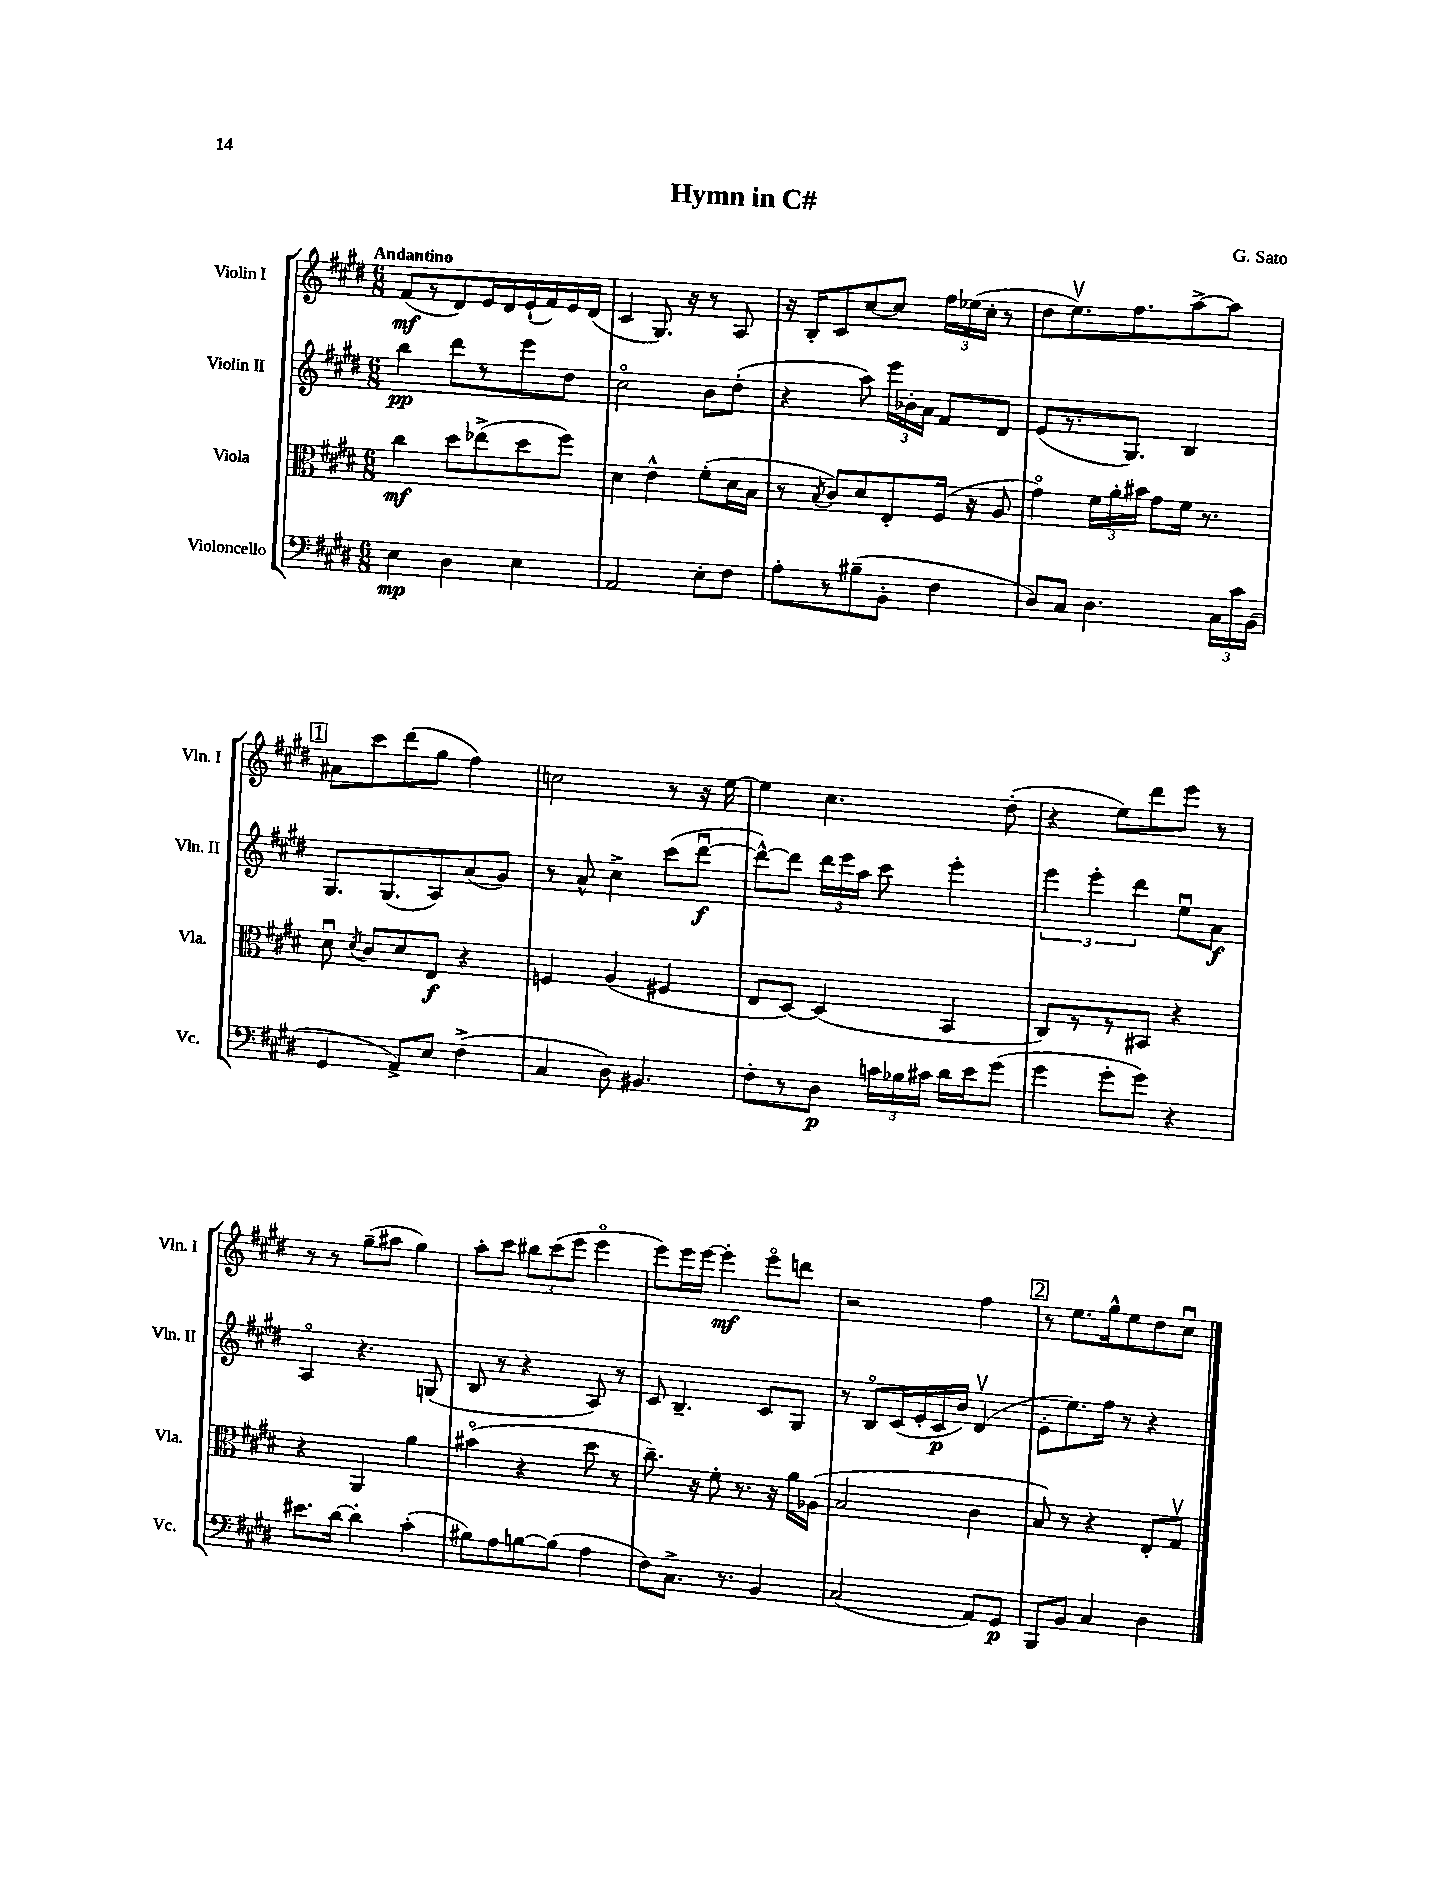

**kern	**kern	**kern	**kern
*staff4	*staff3	*staff2	*staff1
*clefF4	*clefC3	*clefG2	*clefG2
*k[f#c#g#d#]	*k[f#c#g#d#]	*k[f#c#g#d#]	*k[f#c#g#d#]
*M6/8	*M6/8	*M6/8	*M6/8
4E	4cc#	4bb	(8f#
.	.	.	8r
4D#	8dd#	8ddd#	8d#)
.	(8ee-^	8r	16e
.	.	.	16d#
4E	8dd#	8eee	(16e`
.	.	.	16f#)
.	8ff#)	8dd#	16e
.	.	.	(16d#
=	=	=	=
2AA	4d#	2cc#o	4c#
.	4e^^	.	8.G#)
.	.	.	16r
8E'	(8f#'	8b	8r
8F#	16d#	(8dd#'	8A
.	16B	.	.
=	=	=	=
8A'	8r	4r	16r
.	.	.	16B'
.	8qB	.	.
8r	8c#)	.	8c#
(8B#~	8d#	8aa)	[8cc#
8BB'	8E'	24eee	8cc#]
.	.	24b-'	.
.	.	24a	.
4F#	(16F#	8f#	24ff#
.	.	.	(24ee-
.	16r	.	.
.	.	.	24cc#'
.	8A	8d#	8r
=	=	=	=
8D#)	4g#o)	(8e	8dd#
8C#	.	8.r	8.eev)
4.D#	24f#	.	.
.	24a'	.	.
.	.	8.G#)	8.ff#
.	24b#	.	.
.	8g#	.	.
.	16f#	4B	[8aa^
.	8.r	.	.
24C#	.	.	8aa]
24c#	.	.	.
(24BB	.	.	.
=	=	=	=
4GG#	8d#u	8.G#	8a#
.	8qd#	.	.
.	8c#	.	8ccc#
.	.	(8.G#	.
8AA^)	8d#	.	(8ddd#
8E	8E	8A)	8gg#
(4F#^	4r	(8a	4ff#)
.	.	8g#)	.
=	=	=	=
4C#	4F	8r	2cc
.	.	8a^^	.
8D#)	(4A	4cc#^	.
4.BB#	.	.	.
.	4F#	(8ccc#	8r
.	.	[8ddd#u	16r
.	.	.	[16ee
=	=	=	=
8F#'	8E	8ddd#^^_)	4ee]
8r	[8D#)	8ddd#]	.
8D#	(4D#]	24ddd#	4.cc#
.	.	24eee	.
.	.	24aa	.
24c	.	8ccc#	.
24B-	.	.	.
24c#	.	.	.
16d#	4BB	4eee'	.
16e	.	.	.
(8g#	.	.	(8dd#'
=	=	=	=
4g#	8C#)	6eee	4r
.	8r	.	.
.	.	6eee'	.
8g#'	8r	.	8ee)
.	.	6ddd#	.
8g#)	8BB#	.	8ddd#
4r	4r	8eeu	8eee
.	.	8a	8r
=	=	=	=
8.e#	4r	4Ao	8r
.	.	.	8r
[16d#	.	.	.
4d#']	4AA	4.r	(8gg#~
.	.	.	8aa#
(4c#'	4a	.	4gg#)
.	.	(8G	.
=	=	=	=
8B#)	(4b#o	8B	8aa'
8A	.	8r	8ccc#
[8B	4r	4r	12bb#
.	.	.	(12ccc#
(8B]	.	.	.
.	.	.	12eee
4A	8dd#	8A)	4eeeo
.	8r	8r	.
=	=	=	=
8F#)	8.cc#~)	8c#	8eee)
8.C#^	.	4.B~	16eee
.	16r	.	[16eee
.	8f#'	.	4eee']
8.r	.	.	.
.	8.r	.	.
4BB	.	8c#	8eeeo
.	16r	.	.
.	16a	8G#	8ddd
.	(16A-	.	.
=	=	=	=
(2C#	2B	8r	2r
.	.	8Bo	.
.	.	(16c#	.
.	.	16e'	.
.	.	16c#	.
.	.	16b)	.
8AA)	4c#	(4d#v	4ff#
8GG#	.	.	.
=	=	=	=
8BBB	8B)	8e'	8r
8BB	8r	8.ee)	8.ee
4C#	4r	.	.
.	.	16ff#	16gg#^^
.	.	8r	8ee
4D#	8E'	4r	8dd#
.	8G#v	.	8cc#u
==	==	==	==
*-	*-	*-	*-
